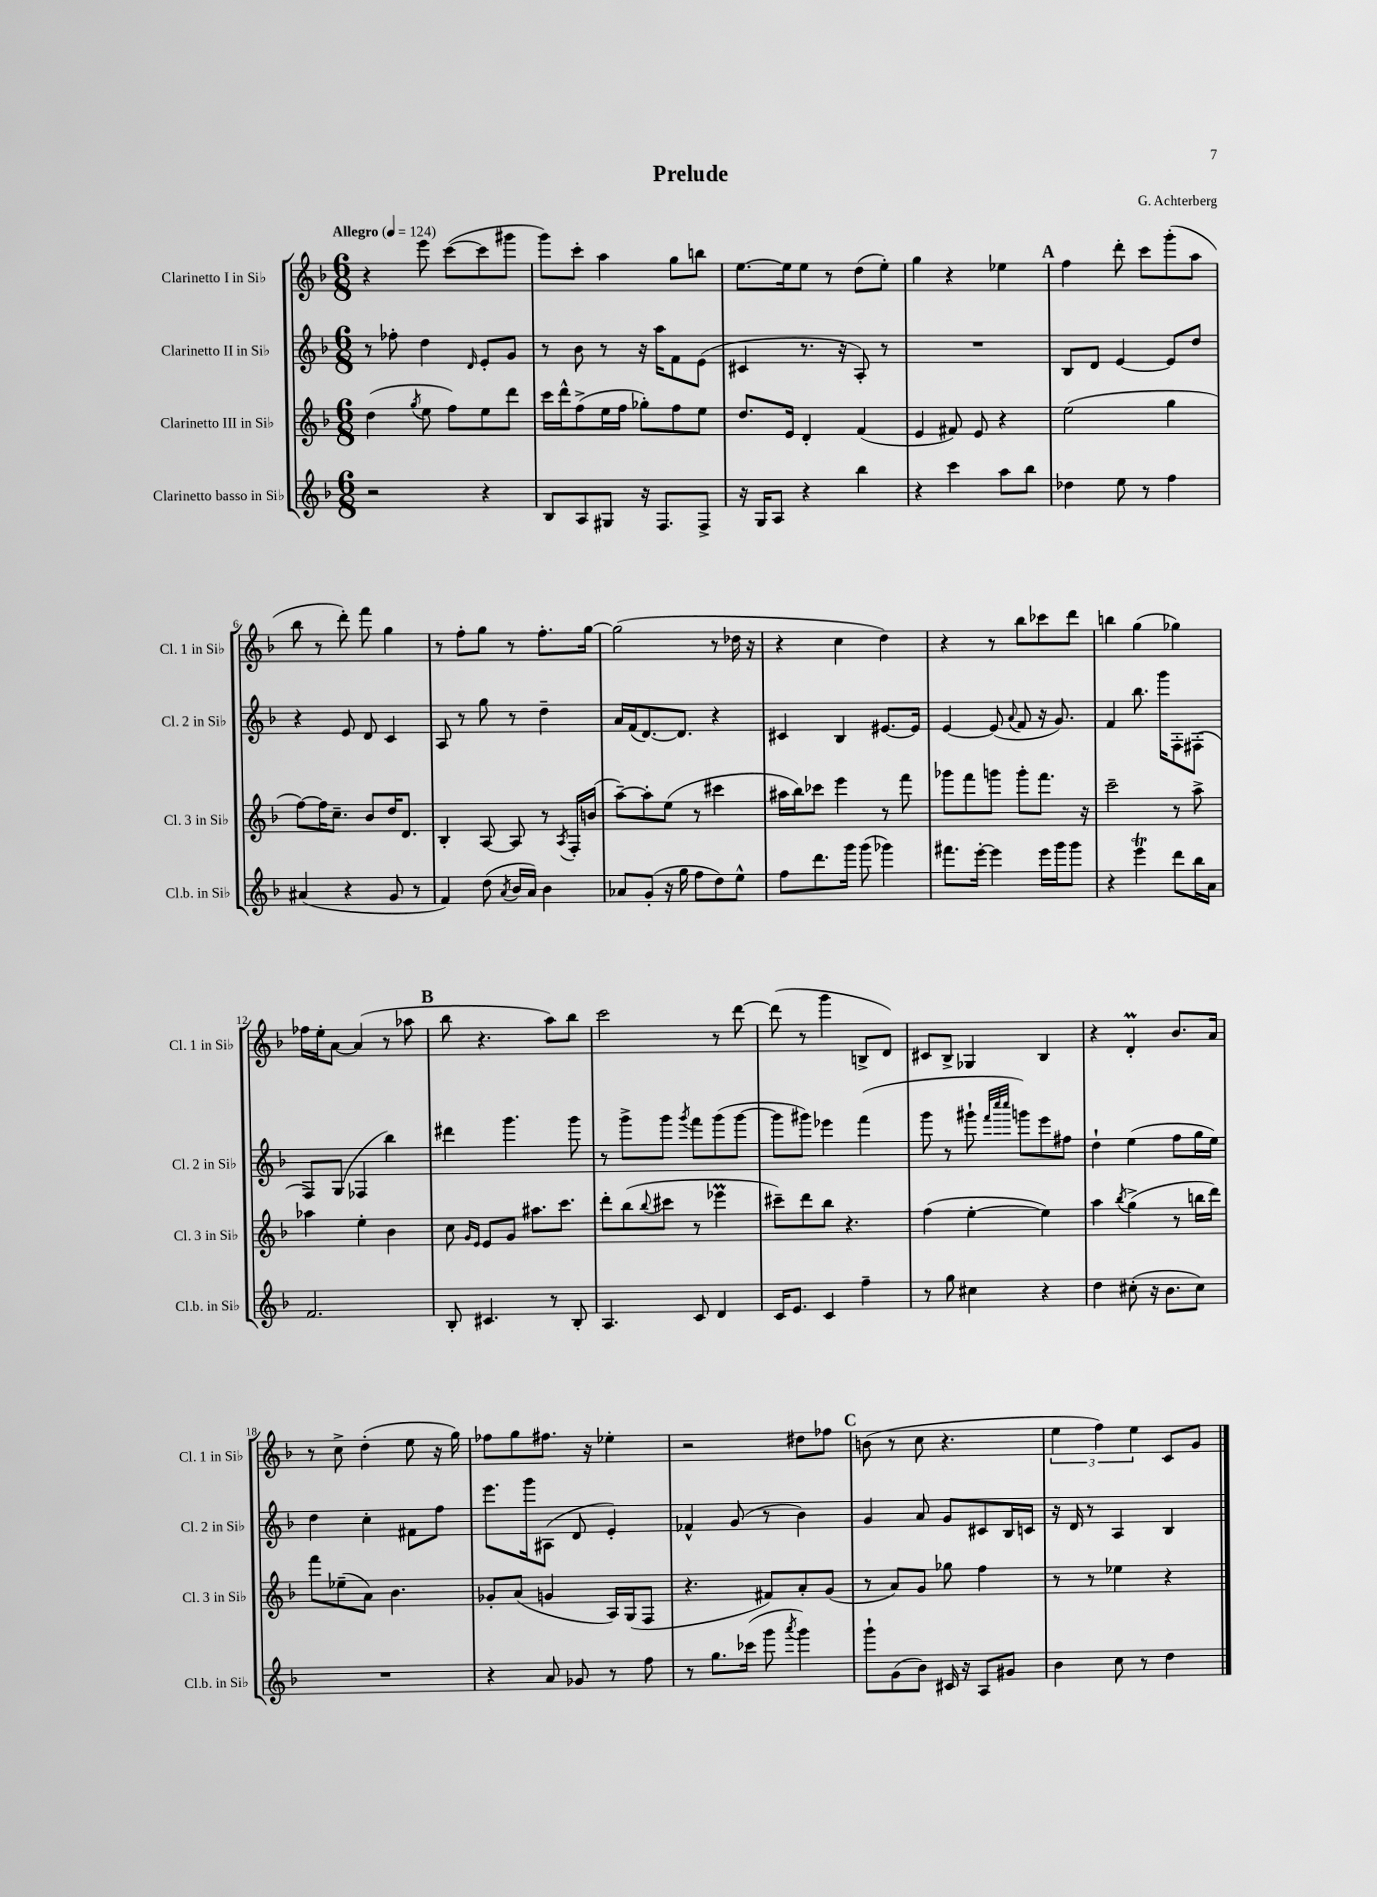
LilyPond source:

\header { title = "Prelude" composer = "G. Achterberg" }
<<
\new StaffGroup <<
\new Staff = "s0" \with { instrumentName = "Clarinetto I in Sib" shortInstrumentName = "Cl. 1 in Sib" } {
    \clef treble \key f \major \numericTimeSignature \time 6/8 \tempo "Allegro" 4 = 124
    r4 e'''8 c'''8~( c'''8 gis'''8 |
    g'''8) c'''8-. a''4 g''8 b''8 |
    e''8.~ e''16 e''8 r8 d''8( e''8-.) |
    g''4 r4 ees''4 |
    \mark \markup { \bold "A" } f''4 d'''8-. c'''8 g'''8-.( a''8 |
    bes''8 r8 d'''8-.) f'''8 g''4 |
    r8 f''8-. g''8 r8 f''8.-. g''16~ |
    g''2( r8 des''16 r16 |
    r4 c''4 d''4) |
    r4 r8 bes''8 ces'''8 d'''8 |
    b''4 g''4( ges''4) |
    fes''16 e''16-. a'8~ a'4( r8 aes''8 |
    \mark \markup { \bold "B" } bes''8 r4. a''8) bes''8 |
    c'''2 r8 d'''8~ |
    d'''8( r8 g'''4 b8-> d'8) |
    cis'8 bes8-> ges4 bes4 |
    r4 d'4-.\prall bes'8. a'16 |
    r8 c''8-> d''4-.( e''8 r16 g''16) |
    fes''8 g''8 fis''8. r16 ees''4-. |
    r2 dis''8 fes''8 |
    \mark \markup { \bold "C" } b'8( r8 c''8 r4. |
    \tuplet 3/2 { e''4 f''4) e''4 } c'8 g'8 \bar "|." |
}
\new Staff = "s1" \with { instrumentName = "Clarinetto II in Sib" shortInstrumentName = "Cl. 2 in Sib" } {
    \clef treble \key f \major \numericTimeSignature \time 6/8
    r8 fes''8-. d''4 \grace { d'16 } e'8-. g'8 |
    r8 bes'8 r8 r16 a''16 f'8 e'8( |
    cis'4 r8. r16 a8-.) r8 |
    R2. |
    \mark \markup { \bold "A" } bes8 d'8 e'4~ e'8 d''8 |
    r4 e'8 d'8 c'4 |
    a8 r8 g''8 r8 d''4-- |
    a'16 f'16( d'8.~) d'8. r4 |
    cis'4 bes4 eis'8.~ eis'16 |
    e'4~ e'8( \appoggiatura { a'8 } f'8 r16 g'8.) |
    f'4 bes''8. g'''16 f8-. fis8-.( |
    f8) g8( fes4 bes''4) |
    \mark \markup { \bold "B" } dis'''4 g'''4. g'''8 |
    r8 g'''8-> g'''8 \acciaccatura { g'''8 } f'''8 g'''8( g'''8~ |
    g'''8 gis'''8) ees'''4 f'''4( |
    g'''8 r8 gis'''8-! \grace { f'''32 c''''32 c''''32 } g'''8) e'''8 fis''8 |
    d''4-! e''4( f''8 g''16 e''16) |
    d''4 c''4-. fis'8 f''8 |
    e'''8. g'''16 ais8( d'8 e'4-.) |
    fes'4-^ g'8( r8 bes'4) |
    \mark \markup { \bold "C" } g'4 a'8 g'8 cis'8 bes16 c'16 |
    r16 d'16 r8 a4 bes4 \bar "|." |
}
\new Staff = "s2" \with { instrumentName = "Clarinetto III in Sib" shortInstrumentName = "Cl. 3 in Sib" } {
    \clef treble \key f \major \numericTimeSignature \time 6/8
    d''4( \acciaccatura { g''8 } e''8 f''8) e''8 d'''8 |
    c'''16 d'''16-^ f''8->( e''16 f''16 ges''8-.) f''8 e''8 |
    d''8. e'16 d'4-. f'4( |
    e'4 fis'8) e'8 r4 |
    \mark \markup { \bold "A" } e''2( g''4 |
    f''8~) f''16 c''8.-- bes'8 d''16 d'8. |
    bes4-. a8~ a8 r8 \acciaccatura { a8 } f16-. b'16( |
    a''8~--) a''8-. e''8( r8 cis'''4 |
    ais''16 bes''16) ces'''8 e'''4 r8 f'''8 |
    ges'''8 f'''8 g'''8 g'''8-. f'''8. r16 |
    c'''2-- r8 a''8-> |
    aes''4 e''4-. bes'4 |
    \mark \markup { \bold "B" } c''8 \grace { g'16 e'16 } e'8 g'8 ais''8. c'''8. |
    d'''8-. bes''8( \appoggiatura { bes''8 } cis'''8 r8 ees'''4\prall |
    cis'''8--) d'''8 bes''8 r4. |
    f''4( e''4~-. e''4) |
    a''4 \acciaccatura { bes''8 } g''4->( r8 b''16 d'''16) |
    f'''8 ees''8--( a'8) bes'4. |
    ges'8-. a'8( g'4 a16) g16( f8 |
    r4. fis'8) a'8-. g'8( |
    \mark \markup { \bold "C" } r8 a'8) g'8 ges''8 f''4 |
    r8 r8 ees''4 r4 \bar "|." |
}
\new Staff = "s3" \with { instrumentName = "Clarinetto basso in Sib" shortInstrumentName = "Cl.b. in Sib" } {
    \clef treble \key f \major \numericTimeSignature \time 6/8
    r2 r4 |
    bes8 a8 gis8 r16 f8. f8-> |
    r16 g16 a8 r4 bes''4 |
    r4 c'''4 a''8 bes''8 |
    \mark \markup { \bold "A" } des''4 e''8 r8 f''4 |
    ais'4( r4 g'8 r8 |
    f'4) d''8( \acciaccatura { a'8 } bes'16 a'16) bes'4 |
    aes'8 g'8-.( r16 g''16 f''8 d''8) e''8-^ |
    f''8 d'''8. g'''16 g'''8( ges'''4) |
    fis'''8. e'''16~-. e'''4 e'''16 g'''16 g'''8 |
    r4 e'''4\trill d'''8 bes''16 a'16 |
    f'2. |
    \mark \markup { \bold "B" } bes8-. cis'4. r8 bes8-. |
    a4. c'8 d'4 |
    c'16 e'8. c'4 f''4-- |
    r8 g''8 cis''4 r4 |
    d''4 cis''8-.( r16 bes'8. cis''8) |
    R2. |
    r4 a'8 ges'8 r8 f''8 |
    r8 g''8. ces'''16( g'''8 \acciaccatura { a'''8 } g'''4) |
    \mark \markup { \bold "C" } g'''8-! g'8( bes'8) cis'16 r16 a8 gis'8 |
    bes'4 c''8 r8 d''4 \bar "|." |
}
>>
>>
